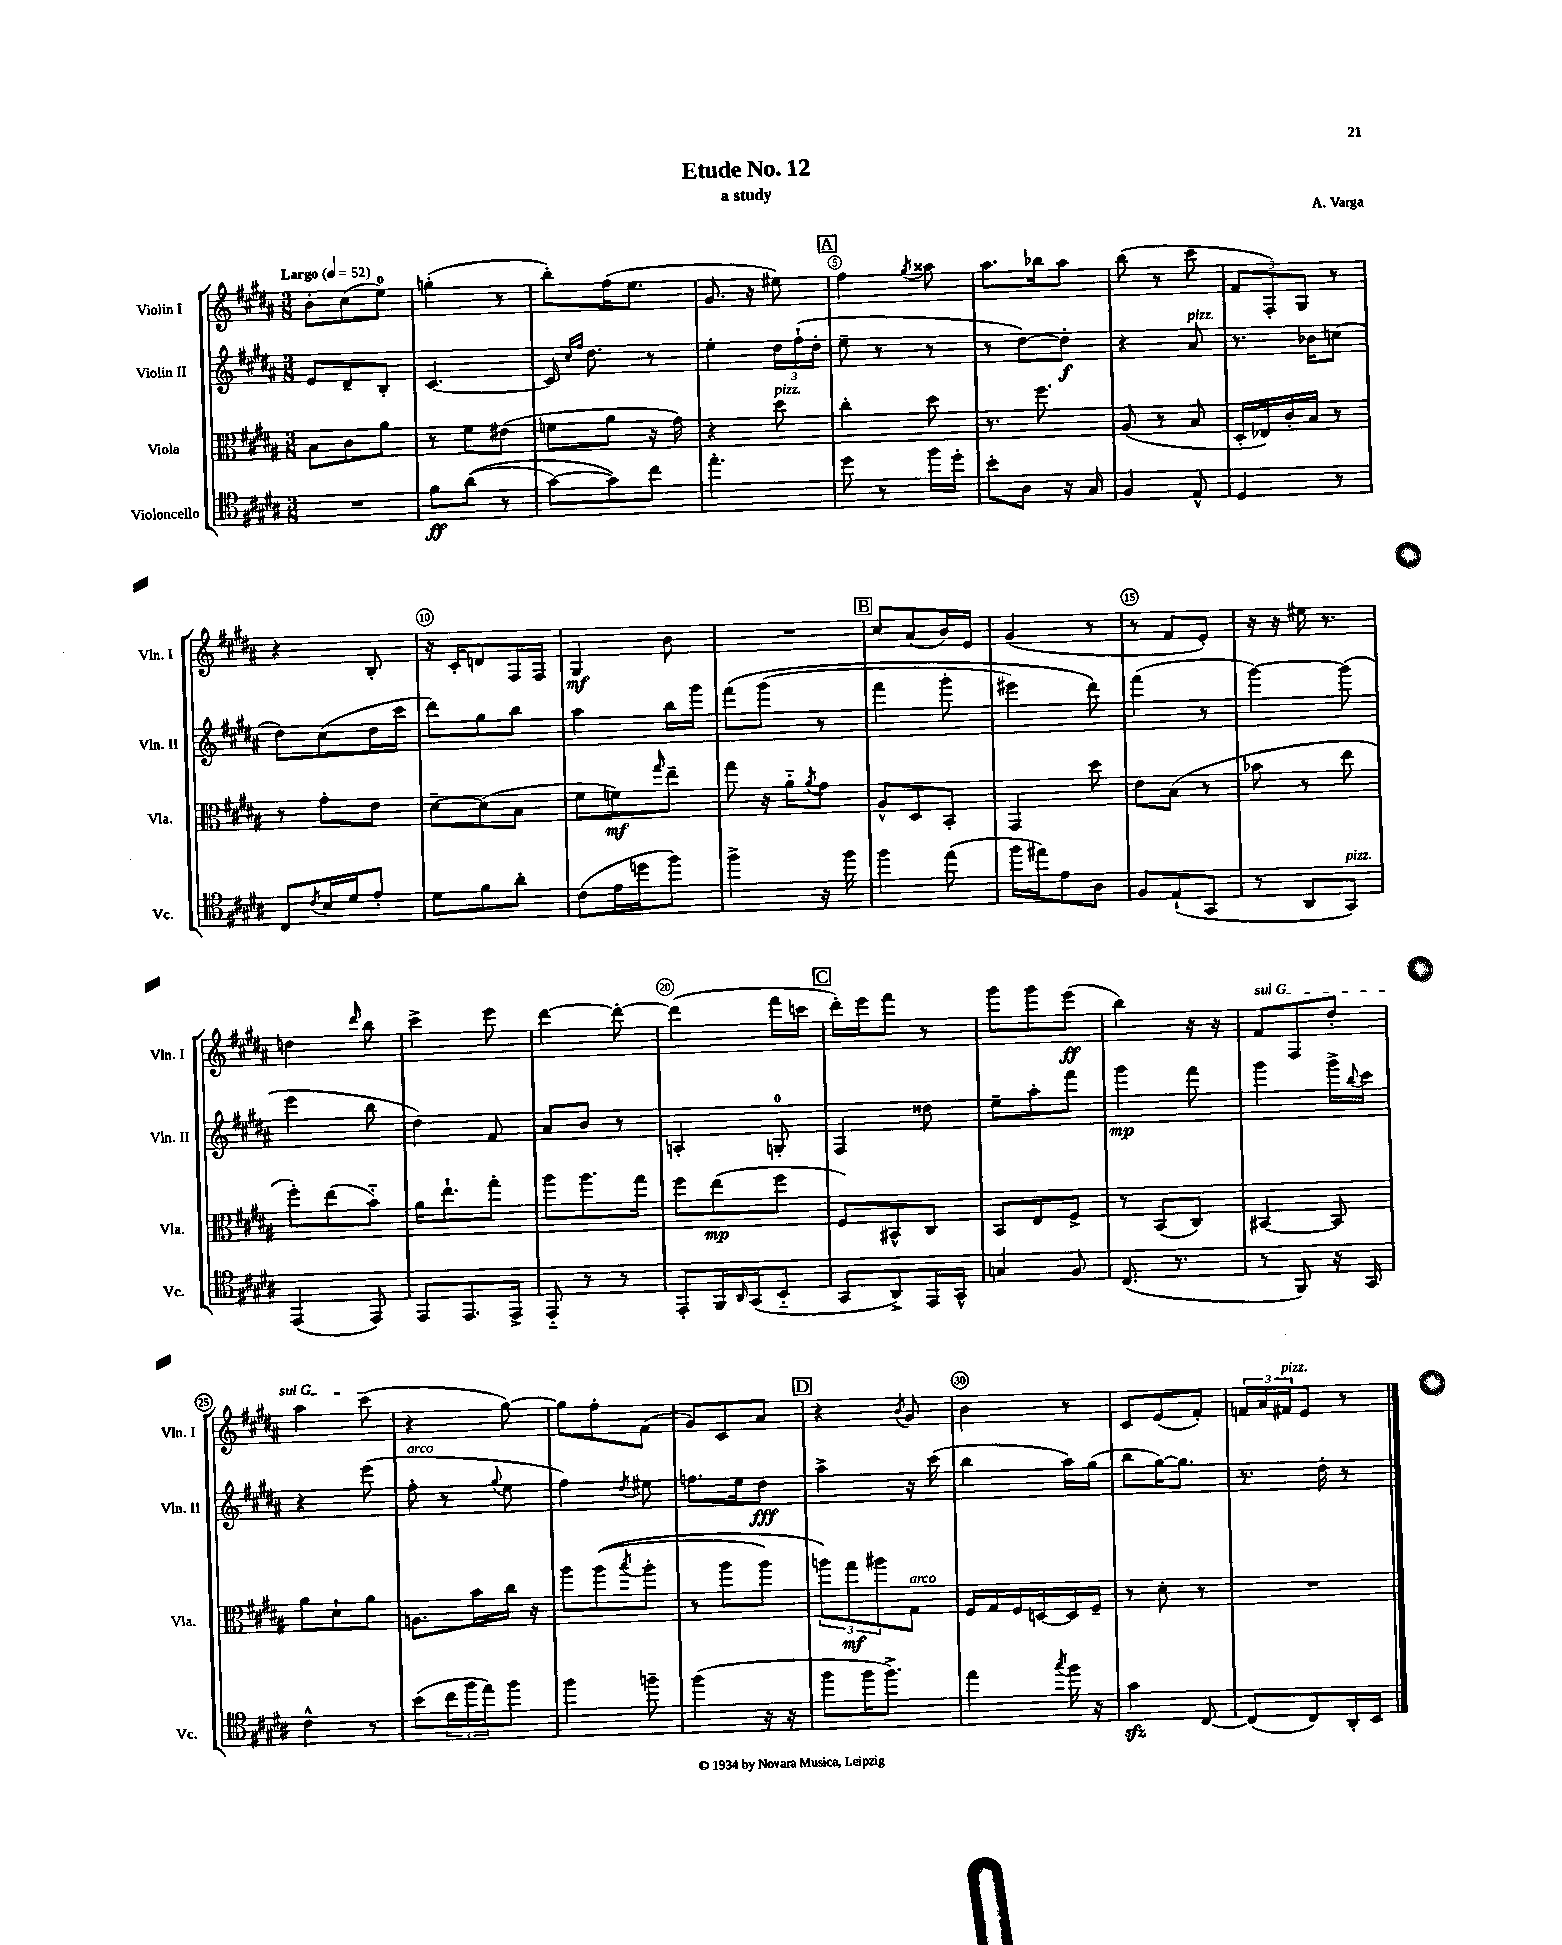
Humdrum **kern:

**kern	**kern	**kern	**kern
*staff4	*staff3	*staff2	*staff1
*clefC4	*clefC3	*clefG2	*clefG2
*k[f#c#g#d#a#]	*k[f#c#g#d#a#]	*k[f#c#g#d#a#]	*k[f#c#g#d#a#]
*M3/8	*M3/8	*M3/8	*M3/8
*MM52	*MM52	*MM52	*MM52
4.r	8B	8e	8b'
.	8c#	8d#~	(8cc#
.	8a#	8B'	8ee)
=	=	=	=
8f#	8r	[4.c#	(4gg'
&((8a#	8f#	.	.
8r	(8e#	.	8r
=	=	=	=
[8g#)	8f	16c#]	8bb')
.	.	16qqcc#	.
.	.	16qqff#	.
.	.	8.dd#	.
8g#]&)	8a#	.	(16ff#
.	.	.	8.ee
8cc#	16r	8r	.
.	16g#)	.	.
=	=	=	=
4.ee'	4r	4ee'	8.g#
.	.	.	16r
.	8dd#	24dd#	8ee#)
.	.	(24ff#`	.
.	.	24dd#'	.
=	=	=	=
8dd#	4cc#'	8ee~	4ff#
8r	.	8r	.
.	.	.	8qgg#
16ff#	8dd#	8r	8aa##
16dd#'	.	.	.
=	=	=	=
8b'	8.r	8r	8.aa#
8A#	.	[8dd#)	.
.	8.ff#	.	16bb-
16r	.	8dd#']	8aa#
16G#	.	.	.
=	=	=	=
4F#	(8A#	4r	(8bb
.	8r	.	8r
8E^^	8B	8a#	8ccc#
=	=	=	=
4D#	16D#'	8.r	12f#
.	16E-)	.	.
.	.	.	12F#')
.	16c#'	.	.
.	.	.	12G#
.	16B	16b-	.
8r	8r	(8cc	8r
=	=	=	=
8C#	8r	8dd#)	4r
8qc#	.	.	.
16B	8g#'	(8cc#	.
16d#	.	.	.
8e'	8e	16dd#	8B'
.	.	16ccc#	.
=	=	=	=
8d#	[8d#~	8ddd#)	16r
.	.	.	16c#'
8f#	(8d#]	8gg#	8d
8a#'	8B	8bb	16F#
.	.	.	16F#
=	=	=	=
(8c#	8f#	4aa#	4G#
16e	8f)	.	.
16dd	.	.	.
.	16qqgg#	.	.
8ff#)	8ee~	16bb	8b
.	.	16ggg#	.
=	=	=	=
4ff#^	8gg#	&(8fff#	4.r
.	16r	(8ggg#	.
.	16a#'~	.	.
.	8qa#	.	.
16r	8g#	8r	.
16ff#	.	.	.
=	=	=	=
4ff#	8A#^^	4fff#	8cc#
.	8D#	.	(8a#
(8ee	8BB'	8ggg#'	16b)
.	.	.	16e
=	=	=	=
16ff#	4GG#	4eee#)	(4g#
16ee#)	.	.	.
8e	.	.	.
8A#	8dd#	8ddd#&)	8r
=	=	=	=
8F#	8e	(4fff#	8r
(8E`	(8B	.	8f#
8GG#	8r	8r	8e')
=	=	=	=
8r	8b-	[4ggg#)	16r
.	.	.	16r
8AA#	8r	.	16ee#
.	.	.	8.r
8GG#)	8ee	(8ggg#]	.
=	=	=	=
(4EE	8ff#')	4eee	4dd
.	(8ee	.	.
.	.	.	16qqddd#
8EE)	8b'~)	8bb	8bb
=	=	=	=
8EE	16a#	4dd#)	4ccc#^
.	8.ee`	.	.
8.EE	.	.	.
.	8gg#'	8f#	8eee
16EE^	.	.	.
=	=	=	=
8EE'~	8aa#	8a#	[4ddd#
8r	8.aa#	8b	.
8r	.	8r	8ddd#'_
.	16gg#	.	.
=	=	=	=
8EE'	8ff#	4A'	(4ddd#]
16FF#	(8ee	.	.
16qqAA#	.	.	.
(16GG#	.	.	.
8BB'~	8ff#	8G'	16fff#
.	.	.	16ccc
=	=	=	=
8GG#	8F#)	4F#	16ddd#')
.	.	.	16eee
8AA#^)	8BB#^^	.	8fff#
16EE	8C#	8dd##	8r
16GG#^^	.	.	.
=	=	=	=
4G	8BB	8ee~	8ggg#
.	8E	8aa#'	8ggg#
8F#	8F#^	8fff#	(8eee
=	=	=	=
(8.C#	8r	4ggg#	4bb)
.	(8BB	.	.
8.r	.	.	.
.	8C#)	8fff#	16r
.	.	.	16r
=	=	=	=
8r	[4BB#	4ggg#	8f#
8FF#)	.	.	8F#
16r	8BB#]	16ggg#^	8dd#'
.	.	8qqbb	.
16GG#	.	16ccc#	.
=	=	=	=
4c#^^	8a#	4r	4aa#
.	8d#`	.	.
8r	8a#	(8eee	(8ccc#
=	=	=	=
(8b	8.A	8ff#'	4r
24cc#	.	8r	.
24ff#	.	.	.
.	16b	.	.
24ee)	.	.	.
.	.	8qqgg#	.
8ff#	16cc#	8ee	[8gg#)
.	16r	.	.
=	=	=	=
4ff#	8aa#	4ff#)	8gg#]
.	&((8aa#	.	8ff#'
.	8qbb	8qdd#	.
8ff~	8aa#'	8ee#	(8f#
=	=	=	=
(4ff#	8r	8.ff	8g#)
.	8aa#	.	8c#
.	.	16ee	.
16r	8aa#)	8dd#	8a#
16r	.	.	.
=	=	=	=
8ff#	12aa&)	4aa#^	4r
.	12gg#	.	.
16ff#	.	.	.
.	12aa#	.	.
8.ff#^)	.	.	.
.	.	.	8qb
.	8G#	16r	8g#
.	.	(16ccc#	.
=	=	=	=
4ee	16F#	4bb	4b
.	16G#	.	.
.	16F#	.	.
.	[16D	.	.
8qgg#	.	.	.
16ff#	16D]	16aa#)	8r
16r	16F#~	(16gg#	.
=	=	=	=
4g#	8r	8bb	8c#
.	8d#'	[16gg#)	(8e
.	.	8.gg#]	.
[8C#	8r	.	8f#')
=	=	=	=
(8C#]	4.r	8.r	24f
.	.	.	24a#
.	.	.	24f#
8C#)	.	.	8e
.	.	16dd#'	.
16AA#'	.	8r	8r
16BB	.	.	.
==	==	==	==
*-	*-	*-	*-
